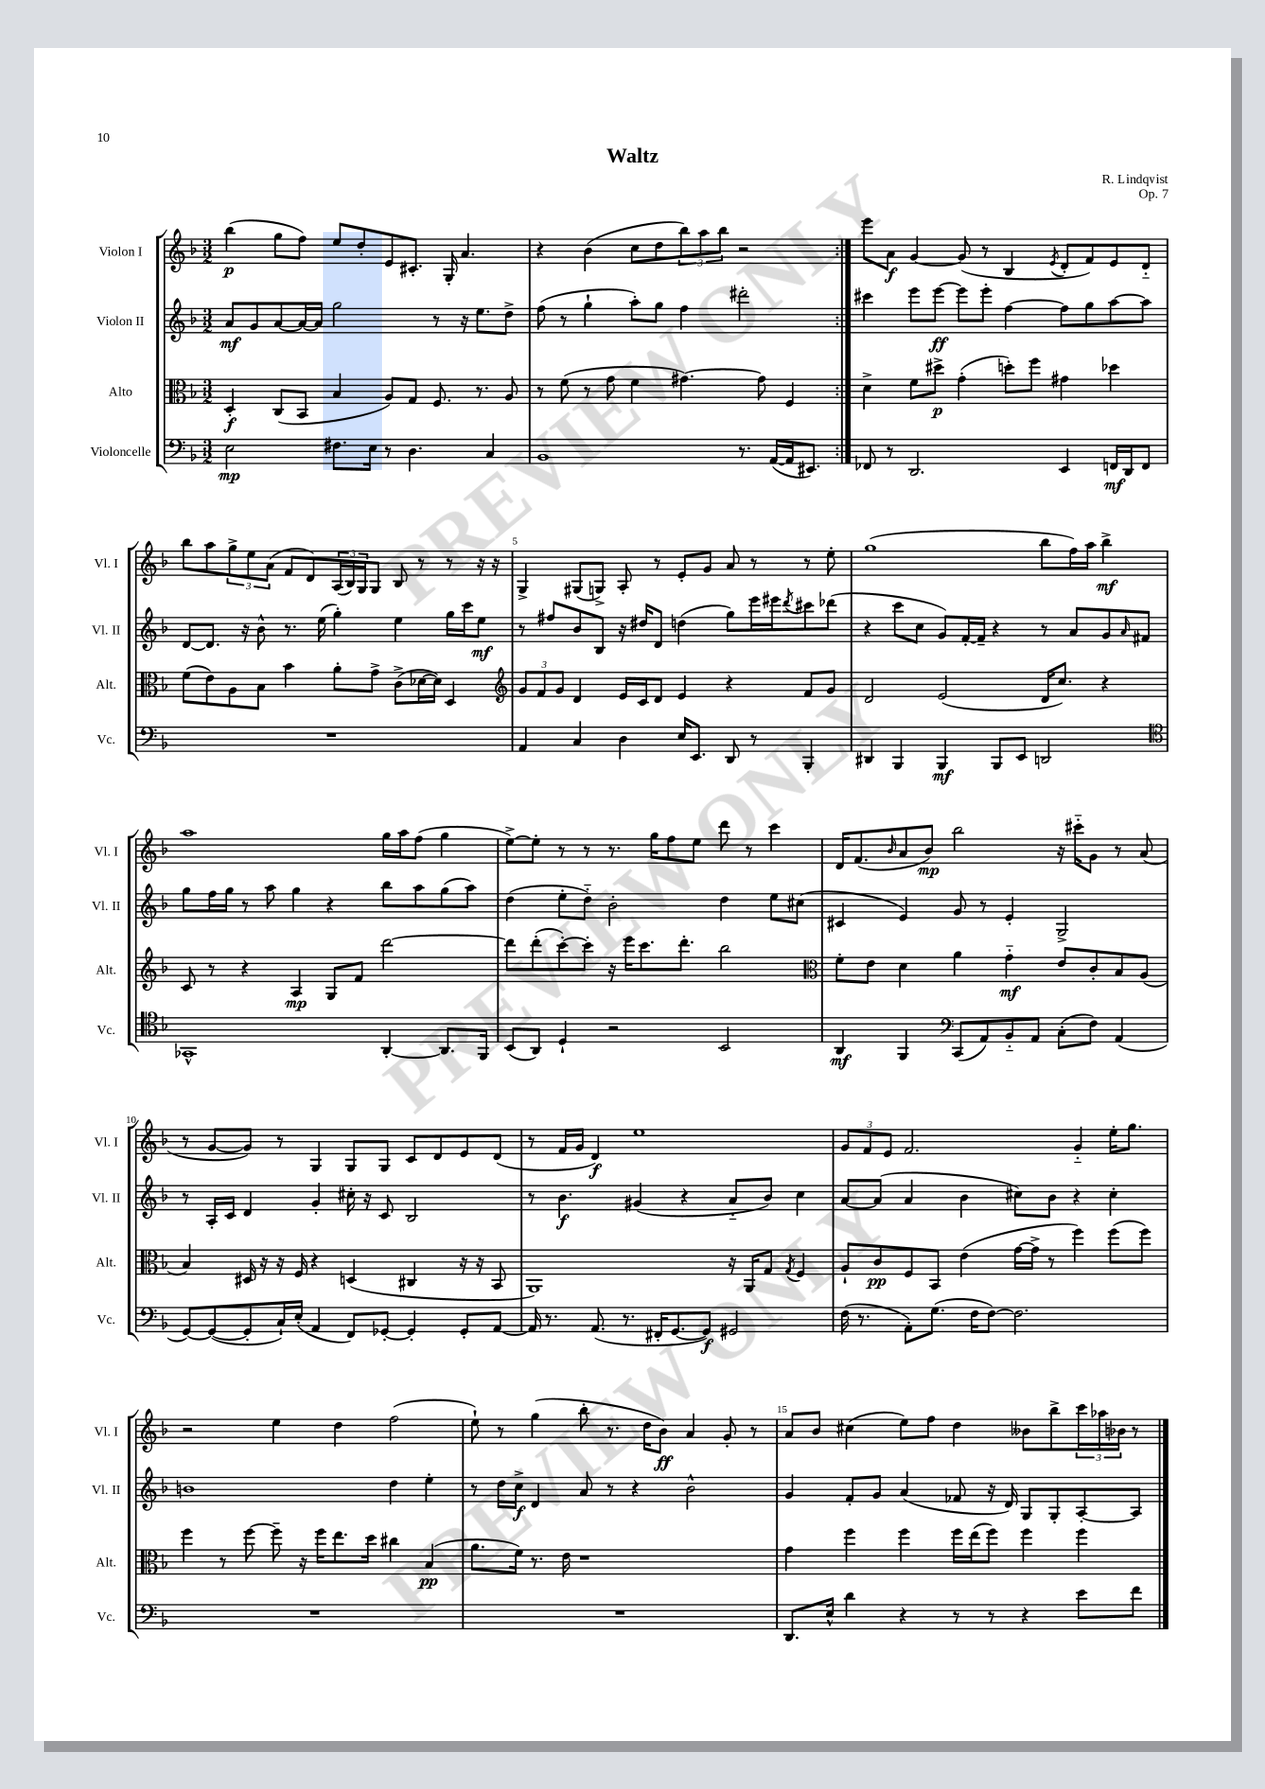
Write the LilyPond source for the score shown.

\header { title = "Waltz" composer = "R. Lindqvist" opus = "Op. 7" }
<<
\new StaffGroup <<
\new Staff = "s0" \with { instrumentName = "Violon I" shortInstrumentName = "Vl. I" } {
    \clef treble \key f \major \numericTimeSignature \time 3/2
    \repeat volta 2 { bes''4\p( g''8 f''8) e''8 d''8-. e'8 cis'8.-. g16-. a'4. |
    r4 bes'4( c''8 d''8 \tuplet 3/2 { bes''8) a''8 bes''8 } r2 | }
    e'''8 a'8\f g'4~ g'8( r8 bes4 \acciaccatura { e'8 } d'8-. f'8) e'8 d'8-_ |
    bes''8 a''8 \tuplet 3/2 { g''8-> e''8 a'8( } f'8 d'8) \tuplet 3/2 { a16( bes16) g16 } g8 bes8 r8 r8 r16 r16 |
    g4-> gis8( g8->) a8-. r8 e'8-. g'8 a'8 r8 r8 e''8-. |
    g''1( bes''8 f''16) a''16 bes''4->\mf |
    a''1 g''16 a''16 f''8( g''4 |
    e''8~->) e''8-. r8 r8 r8. g''16 f''8 e''8 d'''8 r8 c'''4 |
    d'16 f'8.( \grace { bes'16 } a'8 bes'8\mp) bes''2 r16 cis'''16-_ g'8 r8 a'8( |
    r8 g'8~ g'8) r8 g4 g8 g8 c'8 d'8 e'8 d'8( |
    r8 f'16 g'16 d'4\f) e''1 |
    \tuplet 3/2 { g'8 f'8 e'8 } f'2. g'4-_ e''16-. g''8. |
    r2 e''4 d''4 f''2( |
    e''8-!) r8 g''4( bes''8-. r8. d''16 bes'8\ff) a'4 g'8-. r8 |
    a'8 bes'8 cis''4( e''8) f''8 d''4 beses'8 bes''8-> \tuplet 3/2 { c'''16 aes''16 bes'16 } r8 \bar "|." |
}
\new Staff = "s1" \with { instrumentName = "Violon II" shortInstrumentName = "Vl. II" } {
    \clef treble \key f \major \numericTimeSignature \time 3/2
    \repeat volta 2 { a'8\mf g'8 a'8~ a'16~ a'16 g''2 r8 r16 e''8. d''8-> |
    f''8( r8 g''4-! a''8-.) g''8 f''4 dis'''2-. | }
    cis'''4 e'''8 e'''8~\ff e'''8 e'''8-. f''4~ f''8 g''8 a''8~ a''8 |
    d'8~ d'8. r16 bes'8-^ r8. e''16( g''4-.) e''4 g''16 c'''16 e''8\mf |
    r8 fis''8 bes'8 bes8 r16 dis''16 d'8 d''4( g''8) e'''16 eis'''16 \acciaccatura { d'''8 } cis'''8 des'''8( |
    r4 c'''8 c''8 g'8) f'16~-. f'16-- r4 r8 a'8 g'8 \grace { a'16 } fis'8 |
    g''8 f''16 g''16 r8 a''8 g''4 r4 bes''8 a''8 g''8( a''8) |
    d''4( e''8-. d''8-_) bes'2-. d''4 e''8 cis''8( |
    cis'4 e'4) g'8 r8 e'4-. g2-> |
    r8 a16-. c'16 d'4 g'4-. cis''16-. r16 c'8 bes2 |
    r8 bes'4.\f gis'4( r4 a'8-_ bes'8) c''4 |
    a'8~ a'8( a'4 bes'4 cis''8) bes'8 r4 cis''4-. |
    b'1 d''4 e''4-. |
    r8 d''16 c''16->\f d'4 a'8 r8 r4 bes'2-^ |
    g'4 f'8-. g'8 a'4( fes'8 r16 d'16) g8 g8-. a8~-. a8 \bar "|." |
}
\new Staff = "s2" \with { instrumentName = "Alto" shortInstrumentName = "Alt." } {
    \clef alto \key f \major \numericTimeSignature \time 3/2
    \repeat volta 2 { d4-.\f c8( bes,8 bes4 a8) g8 f8. r8. a8 |
    r8 f'8( r8 g'8 f'4 gis'4.~) gis'8 f4 | }
    d'4-> f'8 dis''8->\p g'4-.( d''8-.) f''8 gis'4 des''4 |
    f'8( e'8) a8 bes8 bes'4 a'8-. g'8-> c'8->( des'16~ des'16) d4 |
    \clef treble \tuplet 3/2 { g'8 f'8 g'8 } d'4 e'16 c'16 d'8 e'4 r4 f'8 g'8 |
    d'2 e'2( d'16 c''8.) r4 |
    c'8 r8 r4 a4\mp g8 f'8 d'''2~ |
    d'''8 d'''8-.( c'''8~-.) c'''8-. r16 e'''16 c'''8. d'''8.-. bes''2 |
    \clef alto f'8-. e'8 d'4 a'4 g'4-_\mf e'8 c'8-. bes8 a8( |
    bes4) dis16 r16 r16 f16 r4 d4( cis4 r16 r16 bes,8 |
    a,1) r16 a,16 g8 \acciaccatura { g8 } f4 |
    a8-! c'8\pp f8 bes,8 e'4( g'16~ g'16-> r8 f''4) f''8( f''8) |
    f''4 r8 f''8~ f''8-- r16 f''16 e''8. d''16 cis''4 bes4\pp( |
    a'8. f'16) r8. e'16 r1 |
    g'4 f''4 f''4 f''16 e''16( f''8) f''4 f''4 \bar "|." |
}
\new Staff = "s3" \with { instrumentName = "Violoncelle" shortInstrumentName = "Vc." } {
    \clef bass \key f \major \numericTimeSignature \time 3/2
    \repeat volta 2 { e2\mp fis8. e16 r8 d4. c4 |
    bes,1 r8. a,16~( a,16 eis,8.) | }
    fes,8 r8 d,2. e,4 f,16\mf d,16 f,8 |
    R1. |
    a,4 c4 d4 e16 e,8. d,8 r8 bes,,4-. |
    dis,4 bes,,4 bes,,4\mf bes,,8 e,8 d,2 |
    \clef tenor ges,1-^ a,4~-. a,8. f,16 |
    bes,8( a,8) d4-! r2 bes,2 |
    a,4\mf f,4 \clef bass c,8( a,8) bes,8-_ a,8 c8-.( f8) a,4( |
    g,8~) g,8~( g,8-. c16-!) e16-.( a,4 f,8) ges,8~-. ges,4-. ges,8-. a,8~ |
    a,16 r8. a,8.( r8. fis,16-. g,8.~ g,8\f) gis,2 |
    f16( r8. a,8-.) g8.( f16 f8~) f2. |
    R1. |
    R1. |
    d,8. e16-^ d'4 r4 r8 r8 r4 e'8 f'8 \bar "|." |
}
>>
>>
